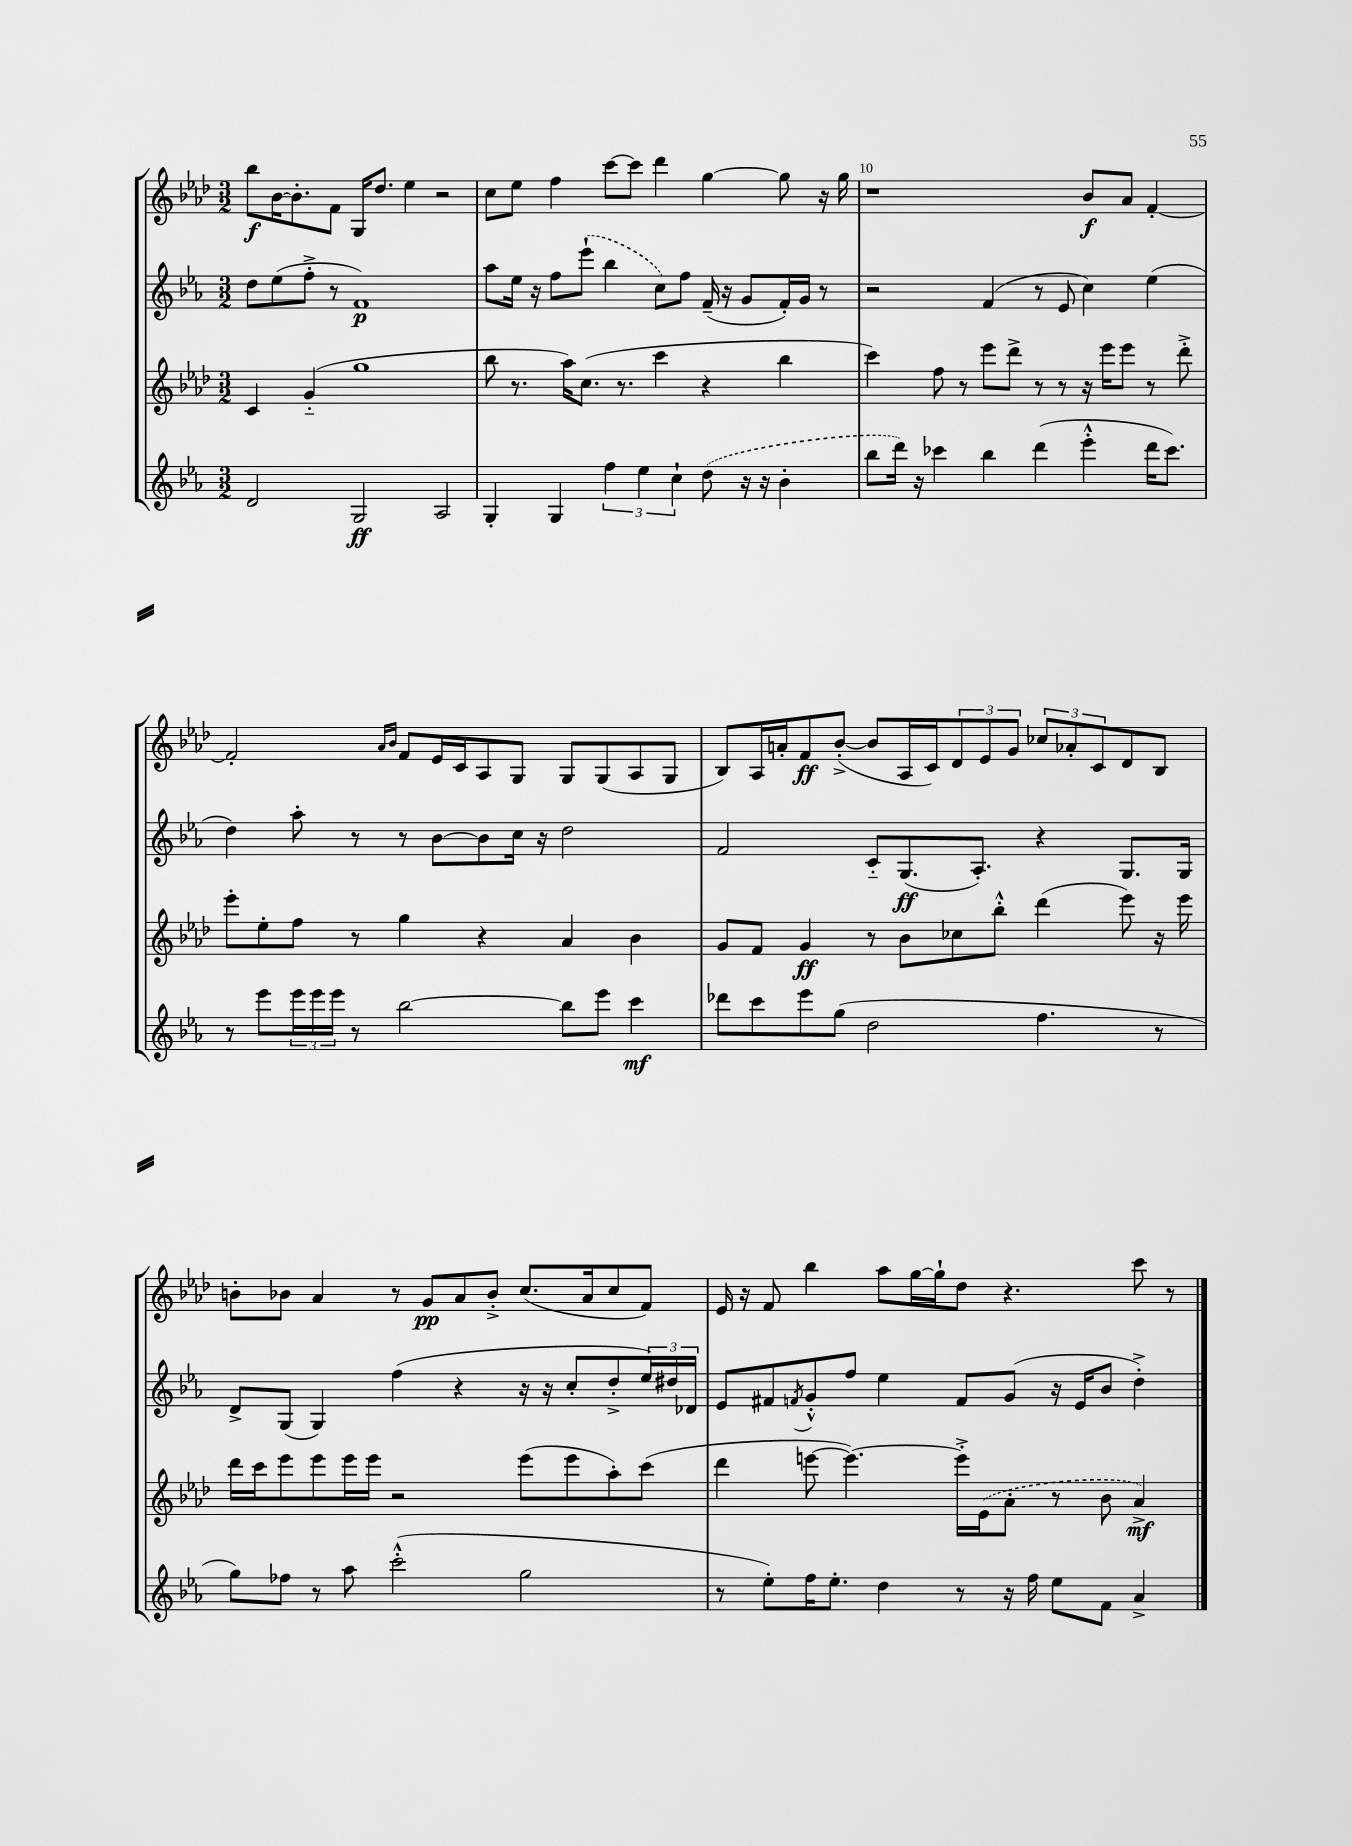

**kern	**dynam	**kern	**dynam	**kern	**dynam	**kern	**dynam
*part4	*part4	*part3	*part3	*part2	*part2	*part1	*part1
*staff4	*staff4	*staff3	*staff3	*staff2	*staff2	*staff1	*staff1
*clefG2	*	*clefG2	*	*clefG2	*	*clefG2	*
*k[b-e-a-]	*	*k[b-e-a-d-]	*	*k[b-e-a-]	*	*k[b-e-a-d-]	*
*M3/2	*	*M3/2	*	*M3/2	*	*M3/2	*
=8	=8	=8	=8	=8	=8	=8	=8
2d/	.	4c/	.	8dd\L	.	8bb-\L	f
.	.	.	.	(8ee-\	.	[16b-\K	.
.	.	.	.	.	.	8.b-'\]	.
.	.	(4g/	.	8ff'^\J	.	.	.
.	.	.	.	8r	.	8f\J	.
2G/	ff	1gg	.	1f)	p	16G/KL	.
.	.	.	.	.	.	8.dd-/J	.
.	.	.	.	.	.	4ee-\	.
2A-/	.	.	.	.	.	2r	.
=9	=9	=9	=9	=9	=9	=9	=9
4G'/	.	8bb-\	.	8aa-\L	.	8cc\L	.
.	.	8.r	.	16ee-\Jk	.	8ee-\J	.
.	.	.	.	16r	.	.	.
4G/	.	.	.	8ff\L	.	4ff\	.
.	.	16aa-\KL)	.	.	.	.	.
.	.	(8.cc\J	.	(8eee-`\J	.	.	.
6ff\	.	.	.	4bb-\	.	[8ccc\L	.
.	.	8.r	.	.	.	.	.
.	.	.	.	.	.	8ccc\J]	.
6ee-\	.	.	.	.	.	.	.
.	.	4ccc\	.	8cc\L)	.	4ddd-\	.
6cc`\	.	.	.	.	.	.	.
.	.	.	.	8ff\J	.	.	.
(8dd\	.	4r	.	(16f~/	.	[4gg\	.
.	.	.	.	16r	.	.	.
16r	.	.	.	8g/L	.	.	.
16r	.	.	.	.	.	.	.
4b-'\	.	4bb-\	.	16f'/L)	.	8gg\]	.
.	.	.	.	16g/JJ	.	.	.
.	.	.	.	8r	.	16r	.
.	.	.	.	.	.	16gg\	.
=10	=10	=10	=10	=10	=10	=10	=10
8bb-\L	.	4ccc\)	.	2r	.	1r	.
16ddd\Jk)	.	.	.	.	.	.	.
16r	.	.	.	.	.	.	.
4ccc-X\	.	8ff\	.	.	.	.	.
.	.	8r	.	.	.	.	.
4bb-\	.	8eee-\L	.	(4f/	.	.	.
.	.	8ddd-^\J	.	.	.	.	.
(4ddd\	.	8r	.	8r	.	.	.
.	.	8r	.	8e-/	.	.	.
4eee-'^^\	.	16r	.	4cc\)	.	8b-/L	f
.	.	16eee-\KL	.	.	.	.	.
.	.	8eee-\J	.	.	.	8a-/J	.
16ddd\KL	.	8r	.	(4ee-\	.	[4f'/	.
8.ccc-\J)	.	.	.	.	.	.	.
.	.	8ddd-'^\	.	.	.	.	.
!!LO:LB:g=z
=11	=11	=11	=11	=11	=11	=11	=11
8r	.	8eee-'\L	.	4dd\)	.	2f'/]	.
8eee-\L	.	8ee-'\	.	.	.	.	.
24eee-\L	.	8ff\J	.	8aa-'\	.	.	.
24eee-\	.	.	.	.	.	.	.
24eee-\JJ	.	.	.	.	.	.	.
8r	.	8r	.	8r	.	.	.
.	.	.	.	.	.	16qqa-/LL	.
.	.	.	.	.	.	16qqb-/JJ	.
[2bb-\	.	4gg\	.	8r	.	8f/L	.
.	.	.	.	[8b-\L	.	16e-/L	.
.	.	.	.	.	.	16c/J	.
.	.	4r	.	8b-\]	.	8A-/	.
.	.	.	.	16cc\Jk	.	8G/J	.
.	.	.	.	16r	.	.	.
8bb-\L]	.	4a-/	.	2dd\	.	8G/L	.
8eee-\J	.	.	.	.	.	(8G/	.
4ccc\	mf	4b-\	.	.	.	8A-/	.
.	.	.	.	.	.	8G/J	.
=12	=12	=12	=12	=12	=12	=12	=12
8ddd-X\L	.	8g/L	.	2f/	.	8B-/L)	.
8ccc\	.	8f/J	.	.	.	16A-/L	.
.	.	.	.	.	.	16an'/J	.
8eee-\	.	4g/	ff	.	.	8f/	ff
(8gg\J	.	.	.	.	.	([8b-'^/J	.
2dd\	.	8r	.	8c/L	.	8b-/L]	.
.	.	8b-\L	.	(8.G/	ff	16A-/L	.
.	.	.	.	.	.	16c/J)	.
.	.	8cc-X\	.	.	.	12d-/	.
.	.	.	.	8.A-'/J)	.	.	.
.	.	.	.	.	.	12e-/	.
.	.	8bb-'^^\J	.	.	.	.	.
.	.	.	.	.	.	12g/J	.
4.ff\	.	(4ddd-\	.	4r	.	12cc-X/L	.
.	.	.	.	.	.	12a-X'/	.
.	.	.	.	.	.	12c/	.
.	.	8eee-\)	.	8.G/L	.	8d-/	.
8r	.	16r	.	.	.	8B-/J	.
.	.	16eee-\	.	16G/Jk	.	.	.
!!LO:LB:g=z
=13	=13	=13	=13	=13	=13	=13	=13
8gg\L)	.	16ddd-\LL	.	8d^/L	.	8bn'\L	.
.	.	16ccc\J	.	.	.	.	.
8ff-X\J	.	8eee-\	.	(8G/J	.	8b-X\J	.
8r	.	8eee-\	.	4G/)	.	4a-/	.
8aa-\	.	16eee-\L	.	.	.	.	.
.	.	16eee-\JJ	.	.	.	.	.
(2ccc'^^\	.	2r	.	(4ff\	.	8r	.
.	.	.	.	.	.	8g/L	pp
.	.	.	.	4r	.	8a-/	.
.	.	.	.	.	.	8b-'^/J	.
2gg\	.	(8eee-\L	.	16r	.	(8.cc/L	.
.	.	.	.	16r	.	.	.
.	.	8eee-\	.	8cc'/L	.	.	.
.	.	.	.	.	.	16a-/k	.
.	.	8aa-'\)	.	8dd'^/	.	8cc/	.
.	.	(8ccc\J	.	24ee-/L)	.	8f/J)	.
.	.	.	.	24dd#X/	.	.	.
.	.	.	.	24d-X/JJ	.	.	.
=14	=14	=14	=14	=14	=14	=14	=14
8r	.	4ddd-\	.	8e-/L	.	16e-/	.
.	.	.	.	.	.	16r	.
8ee-'\L)	.	.	.	8f#X/	.	8f/	.
.	.	.	.	8qfn/	.	.	.
16ff\K	.	[8eeen\	.	8g'^^/	.	4bb-\	.
8.ee-'\J	.	.	.	.	.	.	.
.	.	4.eee\_)	.	8ff/J	.	.	.
4dd\	.	.	.	4ee-\	.	8aa-\L	.
.	.	.	.	.	.	[16gg\L	.
.	.	.	.	.	.	16gg`\J]	.
8r	.	16eee'^\LL]	.	8f/L	.	8dd-\J	.
.	.	(16e-\J	.	.	.	.	.
16r	.	8a-'\J	.	(8g/J	.	4.r	.
16ff\	.	.	.	.	.	.	.
8ee-\L	.	8r	.	16r	.	.	.
.	.	.	.	16e-/KL	.	.	.
8f\J	.	8b-\	.	8b-/J	.	.	.
4a-^/	.	4a-^/)	mf	4dd'^\)	.	8ccc\	.
.	.	.	.	.	.	8r	.
==	==	==	==	==	==	==	==
*-	*-	*-	*-	*-	*-	*-	*-
